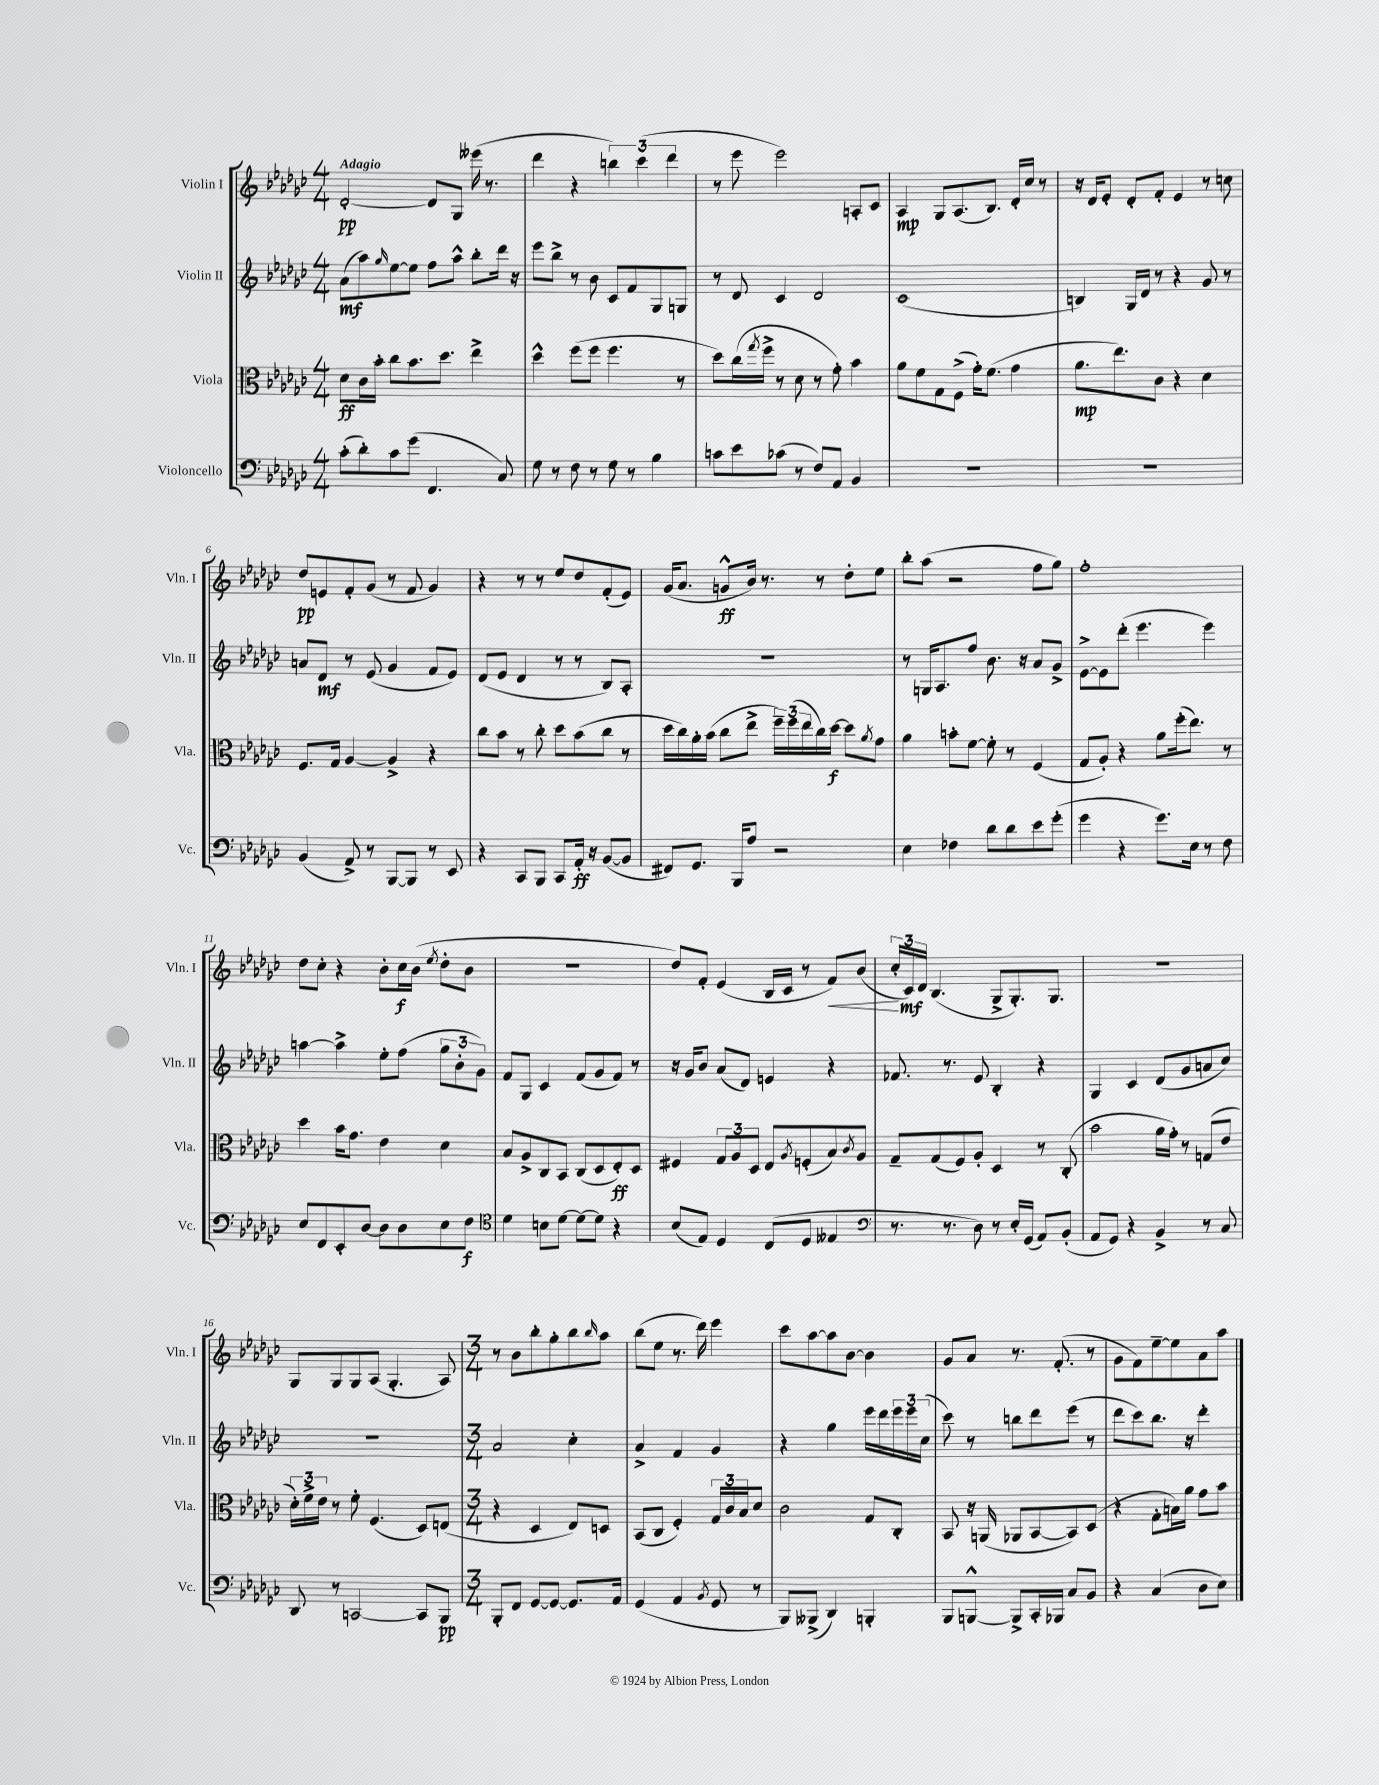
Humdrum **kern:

**kern	**dynam	**kern	**dynam	**kern	**dynam	**kern	**dynam
*part4	*part4	*part3	*part3	*part2	*part2	*part1	*part1
*staff4	*staff4	*staff3	*staff3	*staff2	*staff2	*staff1	*staff1
*I"Violoncello	*	*I"Viola	*	*I"Violin II	*	*I"Violin I	*
*I'Vc.	*	*I'Vla.	*	*I'Vln. II	*	*I'Vln. I	*
*clefF4	*	*clefC3	*	*clefG2	*	*clefG2	*
*k[b-e-a-d-g-c-]	*	*k[b-e-a-d-g-c-]	*	*k[b-e-a-d-g-c-]	*	*k[b-e-a-d-g-c-]	*
*M4/4	*	*M4/4	*	*M4/4	*	*M4/4	*
=1	=1	=1	=1	=1	=1	=1	=1
!	!	!	!	!	!	!LO:TX:a:B:t=Adagio	!
(8c-'\L	.	8d-\L	ff	(8a-\L	mf	[2d-'/	pp
8d-'\)	.	16c-\L	.	8aa-\)	.	.	.
.	.	16b-'\JJ	.	.	.	.	.
.	.	.	.	16qqgg-/	.	.	.
8c-\	.	8cc-\L	.	[8ee-\	.	.	.
(8g-\J	.	8.b-\	.	8ee-\J]	.	.	.
4.FF/	.	.	.	8ff\L	.	8d-/L]	.
.	.	8.dd-\J	.	.	.	.	.
.	.	.	.	8aa-^^\J	.	8G-/J	.
.	.	4ee-^\	.	8bb-'\L	.	(16eee--X\	.
.	.	.	.	.	.	8.r	.
8C-/)	.	.	.	16ddd-\Jk	.	.	.
.	.	.	.	16r	.	.	.
=2	=2	=2	=2	=2	=2	=2	=2
8G-\	.	4dd-^^\	.	8eee-\L	.	4ddd-\	.
8r	.	.	.	8bb-^\J	.	.	.
8F\	.	(8ff\L	.	8r	.	4r	.
8r	.	8ff\J	.	8b-\	.	.	.
8G-\	.	4.ff\	.	8c-/L	.	6bbn\)	.
8r	.	.	.	8f/	.	.	.
.	.	.	.	.	.	(6ccc-\	.
4B-\	.	.	.	8G-/	.	.	.
.	.	.	.	.	.	6ddd-\	.
.	.	8r	.	8Gn/J	.	.	.
=3	=3	=3	=3	=3	=3	=3	=3
8cn\L	.	8dd-\L)	.	8r	.	8r	.
8e-\	.	(16cc-\L	.	8d-/	.	8eee-\	.
.	.	8qgg-/	.	.	.	.	.
.	.	16ff^\JJ	.	.	.	.	.
(8c-X\J	.	8r	.	4c-/	.	2eee-\)	.
8r	.	8d-\	.	.	.	.	.
8F/L)	.	8r	.	2d-/	.	.	.
8AA-/J	.	8g-'\)	.	.	.	.	.
4BB-/	.	4b-\	.	.	.	8An'/L	.
.	.	.	.	.	.	8c-/J	.
=4	=4	=4	=4	=4	=4	=4	=4
1r	.	8a-\L	.	(1c-	.	4A-/	mp
.	.	8f\	.	.	.	.	.
.	.	8G-\	.	.	.	8G-/L	.
.	.	(8F^\J	.	.	.	(8.A-/	.
.	.	16g-'\KL)	.	.	.	.	.
.	.	(8.f\J	.	.	.	8.B-/J)	.
.	.	4g-\	.	.	.	16d-'/LL	.
.	.	.	.	.	.	16cc-/JJ	.
.	.	.	.	.	.	8r	.
=5	=5	=5	=5	=5	=5	=5	=5
1r	.	8.a-\L	mp	4Bn/)	.	16r	.
.	.	.	.	.	.	16d-/KL	.
.	.	.	.	.	.	8e-'/J	.
.	.	8.ee-\)	.	.	.	.	.
.	.	.	.	16G-/LL	.	8d-'/L	.
.	.	.	.	16d-/JJ	.	.	.
.	.	8c-\J	.	8r	.	8f'/J	.
.	.	4r	.	4r	.	4e-/	.
.	.	4d-\	.	8g-/	.	8r	.
.	.	.	.	8r	.	8ccn\	.
!!LO:LB:g=z
=6	=6	=6	=6	=6	=6	=6	=6
(4BB-/	.	8.F/L	.	8an/L	.	8dd-/L	pp
.	.	.	.	8d-/J	mf	8en/	.
.	.	16G-/Jk	.	.	.	.	.
8AA-^/)	.	[4A-/	.	8r	.	8f'/	.
8r	.	.	.	(8e-/	.	(8g-/J	.
[8BBB-/L	.	4A-^/]	.	4g-/	.	8r	.
8BBB-/J]	.	.	.	.	.	8f/	.
8r	.	4r	.	8f/L	.	4g-/)	.
8EE-/	.	.	.	8e-/J)	.	.	.
=7	=7	=7	=7	=7	=7	=7	=7
4r	.	8cc-\L	.	(8d-/L	.	4r	.
.	.	8b-\J	.	8e-/J	.	.	.
8CC-/L	.	8r	.	4d-/	.	8r	.
8BBB-/J	.	8cc-'\	.	.	.	8r	.
8CC-/L	.	8dd-\L	.	8r	.	8ee-/L	.
16AA-'/Jk	ff	(8b-\	.	8r	.	8dd-/	.
16r	.	.	.	.	.	.	.
([8BB-/L	.	8cc-\J	.	8B-/L)	.	(8f'/	.
8BB-/J]	.	8r	.	8A-'/J	.	8e-/J)	.
=8	=8	=8	=8	=8	=8	=8	=8
8FF#X/L)	.	16dd-\LL	.	1r	.	(16g-/KL	.
.	.	16cc-\)	.	.	.	8.a-/J	.
8.GG-/J	.	16a-'\	.	.	.	.	.
.	.	(16b-\JJ	.	.	.	.	.
.	.	8cc-\L	.	.	.	8gn^^/L	ff
16BBB-/KL	.	.	.	.	.	.	.
8A-/J	.	8ee-^\J	.	.	.	16b-/Jk)	.
.	.	.	.	.	.	8.r	.
2r	.	24ff~\LL)	.	.	.	.	.
.	.	(24ff\	.	.	.	.	.
.	.	24ee-\	.	.	.	.	.
.	.	16cc-\)	.	.	.	8r	.
.	.	[16dd-\JJ	f	.	.	.	.
.	.	8dd-\L]	.	.	.	8dd-'\L	.
.	.	8qa-/	.	.	.	.	.
.	.	8g-\J	.	.	.	8ee-\J	.
=9	=9	=9	=9	=9	=9	=9	=9
4E-\	.	4a-\	.	8r	.	8bb-'\L	.
.	.	.	.	16Gn/KL	.	(8aa-\J	.
.	.	.	.	8.A-/	.	.	.
4F-X\	.	8bn'\L	.	.	.	2r	.
.	.	[8f\J	.	8ff/J	.	.	.
8d-\L	.	8f'\]	.	8.b-\	.	.	.
8d-\	.	8r	.	.	.	.	.
.	.	.	.	16r	.	.	.
8e-\	.	(4F/	.	8a-/L	.	8ff\L	.
(8g-'\J	.	.	.	8g-^/J	.	8gg-\J)	.
=10	=10	=10	=10	=10	=10	=10	=10
4g-\	.	8G-/L	.	[8e-^\L	.	1ff'	.
.	.	8A-'/J)	.	8e-\]	.	.	.
4r	.	4r	.	(8ddd-'\J	.	.	.
.	.	.	.	4.eee-\	.	.	.
8.g-\L)	.	8a-\L	.	.	.	.	.
.	.	(16ff'\k	.	.	.	.	.
16E-\Jk	.	8.ee-\J)	.	.	.	.	.
8r	.	.	.	4eee-\)	.	.	.
8F\	.	8r	.	.	.	.	.
!!LO:LB:g=z
=11	=11	=11	=11	=11	=11	=11	=11
8E-/L	.	4dd-\	.	[4aan\	.	8dd-\L	.
8FF/	.	.	.	.	.	8cc-'\J	.
8EE-'/	.	16b-\KL	.	4aa^\]	.	4r	.
.	.	8.g-\J	.	.	.	.	.
[8D-/J	.	.	.	.	.	.	.
8D-\L]	.	4e-\	.	8ee-'\L	.	8b-'\L	.
8D-\	.	.	.	(8ff\J	.	16cc-\L	f
.	.	.	.	.	.	(16b-\JJ	.
.	.	.	.	.	.	8qee-/	.
8E-\	.	4d-\	.	12gg-\L	.	8dd-'\L	.
.	.	.	.	12b-'\	.	.	.
8F\J	f	.	.	.	.	8b-\J	.
.	.	.	.	12g-\J)	.	.	.
=12	=12	=12	=12	=12	=12	=12	=12
*clefC4	*	*	*	*	*	*	*
4d-\	.	8B-/L	.	8f/L	.	1r	.
.	.	8A-^/	.	8G-/J	.	.	.
8Bn\L	.	8C-/	.	4c-/	.	.	.
[8d-\J	.	8BB-/J	.	.	.	.	.
8d-\L_	.	(8C-/L	.	(8f/L	.	.	.
8d-\J]	.	8D-/	.	8g-/	.	.	.
4r	.	8E-'/)	ff	8f/J)	.	.	.
.	.	8D-/J	.	8r	.	.	.
=13	=13	=13	=13	=13	=13	=13	=13
(8B-/L	.	4F#X/	.	16r	.	8dd-/L)	.
.	.	.	.	16g-/KL	.	.	.
8E-/J)	.	.	.	8b-/J	.	8f'/J	.
4D-/	.	12G-/L	.	(8a-/L	.	(4e-/	.
.	.	12A-/	.	.	.	.	.
.	.	.	.	8d-/J)	.	.	.
.	.	12D-/J	.	.	.	.	.
(8C-/L	.	8E-/L	.	4en/	.	16B-/LL	.
.	.	.	.	.	.	16c-/JJ	.
.	.	8qA-/	.	.	.	.	.
8D-/J	.	(8Fn'/	.	.	.	8r	.
!	!	!	!	!	!	!	!LO:HP:b
4E--X/	.	8B-/)	.	4r	.	8f/L)	<
.	.	8qc-/	.	.	.	.	.
.	.	8A-/J	.	.	.	(8b-/J	.
=14	=14	=14	=14	=14	=14	=14	=14
*clefF4	*	*	*	*	*	*	*
8.r	.	8G-~/L	.	8.f-X/	.	24cc-'/LL	.
.	.	.	.	.	.	24c-/)	[ mf
.	.	.	.	.	.	24d-/JJ	.
.	.	(8G-/	.	.	.	(4.B-/	.
8.r	.	.	.	8.r	.	.	.
.	.	8F/)	.	.	.	.	.
8D-\)	.	8A-'/J	.	8e-/	.	.	.
8r	.	4D-/	.	4B-'/	.	8G-^/L	.
16E-'/LL	.	.	.	.	.	8.G-'/)	.
(16GG-/JJ	.	.	.	.	.	.	.
8AA-/L)	.	8r	.	4r	.	.	.
.	.	.	.	.	.	8.G-/J	.
(8BB-'/J	.	(8C-'/	.	.	.	.	.
=15	=15	=15	=15	=15	=15	=15	=15
8AA-/L	.	2b-\	.	4G-/	.	1r	.
8GG-/J)	.	.	.	.	.	.	.
4r	.	.	.	4c-/	.	.	.
4BB-^/	.	16a-\LL	.	(8d-/L	.	.	.
.	.	16g-'\JJ)	.	.	.	.	.
.	.	8r	.	8g-/	.	.	.
8r	.	(8Gn/L	.	8an/	.	.	.
8C-/	.	8e-/J	.	8cc-/J)	.	.	.
!!LO:LB:g=z
=16	=16	=16	=16	=16	=16	=16	=16
8DD-/	.	24d-'\LL)	.	1r	.	8G-/L	.
.	.	24f^\	.	.	.	.	.
.	.	24e-\JJ	.	.	.	.	.
8r	.	8r	.	.	.	8G-/	.
[2CCn/	.	8f'\	.	.	.	8G-/	.
.	.	(4.F/	.	.	.	(8A-/J	.
.	.	.	.	.	.	4.G-'/	.
8CC/L]	.	8D-/L)	.	.	.	.	.
8BBB-/J	pp	(8En/J	.	.	.	8A-/)	.
=17	=17	=17	=17	=17	=17	=17	=17
*M3/4	*	*M3/4	*	*M3/4	*	*M3/4	*
8BBB-'/L	.	4r	.	2a-/	.	8r	.
8FF/J	.	.	.	.	.	8b-\L	.
[8GG-/L	.	4D-/	.	.	.	8bb-'\	.
8GG-/J_	.	.	.	.	.	8gg-'\	.
8.GG-/L]	.	8E-/L)	.	4cc-'\	.	8bb-\	.
.	.	.	.	.	.	16qqbb-/	.
.	.	8Dn/J	.	.	.	8aa-\J	.
16AA-/Jk	.	.	.	.	.	.	.
=18	=18	=18	=18	=18	=18	=18	=18
(4GG-/	.	(8BB-/L	.	4a-^/	.	(8bb-\L	.
.	.	8C-/J	.	.	.	8ee-\J	.
4AA-/	.	4F'/)	.	4f/	.	8.r	.
.	.	.	.	.	.	16ddd-\)	.
8qBB-/	.	.	.	.	.	.	.
8GG-/	.	24G-/LL	.	4g-/	.	4eee-\	.
.	.	24c-/	.	.	.	.	.
.	.	24B-/J	.	.	.	.	.
8r	.	8d-/J	.	.	.	.	.
=19	=19	=19	=19	=19	=19	=19	=19
8BBB-/L)	.	2c-\	.	4r	.	8ccc-\L	.
(8BBB--X^/J	.	.	.	.	.	[8aa-\	.
4DD-/)	.	.	.	4gg-\	.	8aa-\]	.
.	.	.	.	.	.	[8b-\J	.
4BBBn'/	.	8G-/L	.	16eee-\LL	.	4b-\]	.
.	.	.	.	16ddd-\	.	.	.
.	.	8C-'/J	.	24eee-\	.	.	.
.	.	.	.	24eee-\	.	.	.
.	.	.	.	(24cc-\JJ	.	.	.
=20	=20	=20	=20	=20	=20	=20	=20
8BBB-/L	.	8BB-/	.	8ccc-\)	.	8g-/L	.
[8BBBn^^/J	.	16r	.	8r	.	8a-/J	.
.	.	(16AAn/	.	.	.	.	.
8BBB^/L]	.	8AA-X/L	.	8bbn\L	.	8.r	.
16CC-'/L	.	[8BB-/	.	8ddd-\	.	.	.
16BBB-X/JJ	.	.	.	.	.	(8.f'/	.
8C-/L	.	8BB-/])	.	(8eee-\J	.	.	.
8BB-/J	.	(8D-/J	.	8r	.	8r	.
=21	=21	=21	=21	=21	=21	=21	=21
4r	.	4r	.	8ddd-\L	.	8g-\L	.
.	.	.	.	8ccc-\)	.	8f\)	.
(4C-/	.	8G-'\L	.	8.bb-\J	.	[8ee-~\	.
.	.	16Bn\L)	.	.	.	8ee-\]	.
.	.	16a-\JJ	.	16r	.	.	.
8D-\L	.	8g-\L	.	4ddd-'\	.	8a-\	.
8E-\J)	.	8b-\J	.	.	.	8aa-\J	.
==	==	==	==	==	==	==	==
*-	*-	*-	*-	*-	*-	*-	*-
